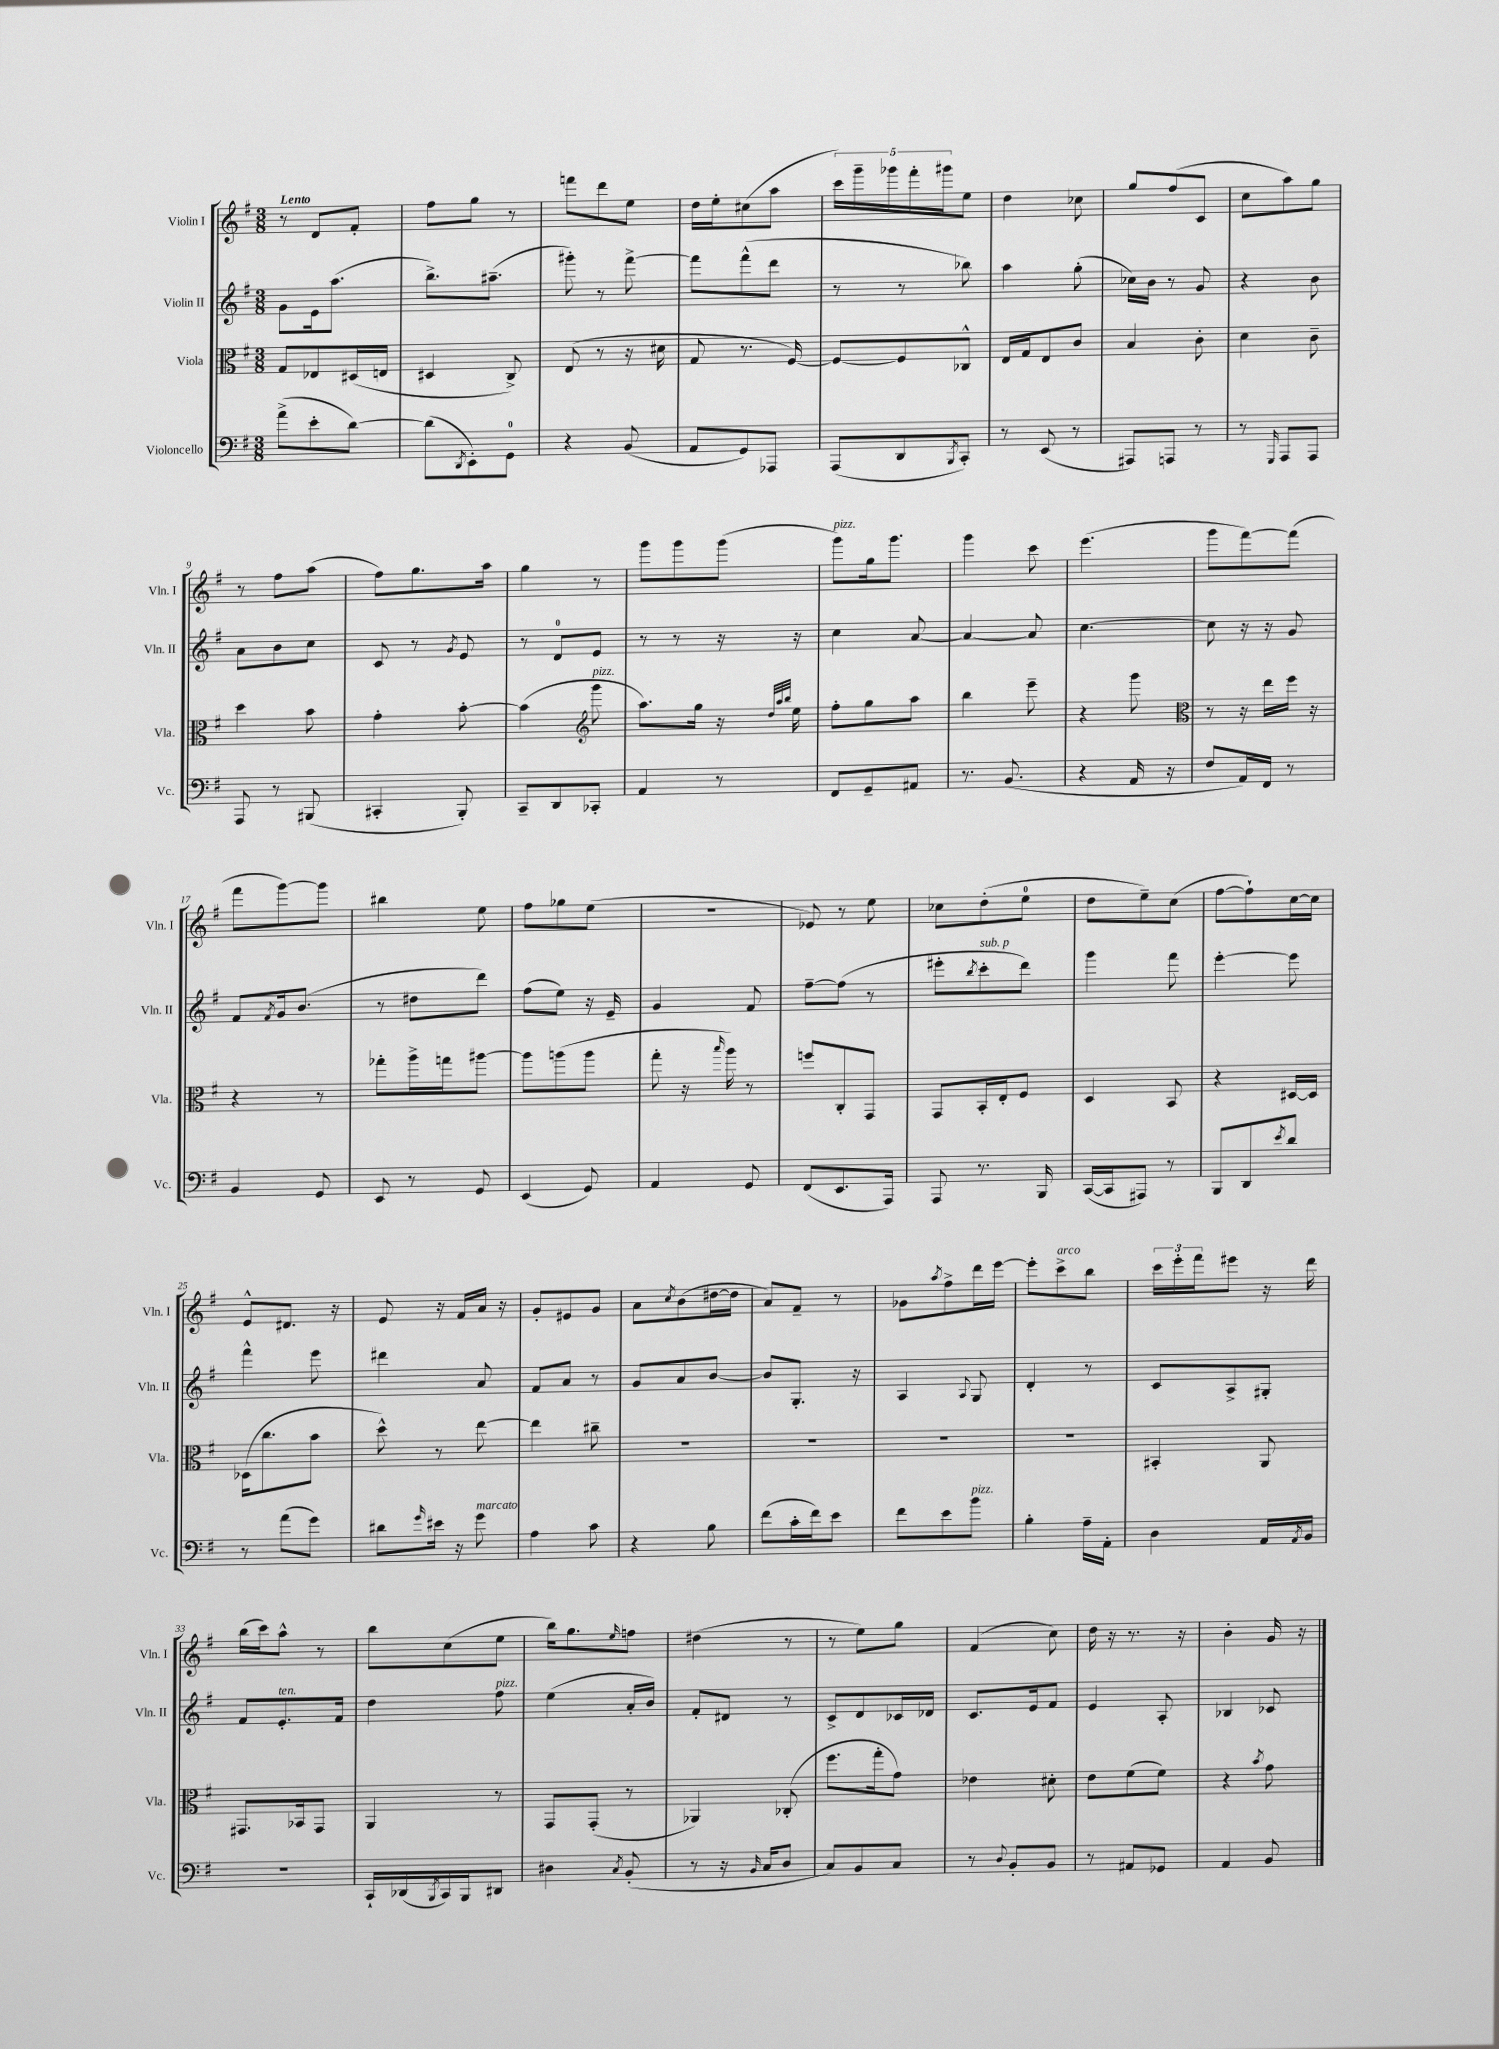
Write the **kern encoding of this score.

**kern	**kern	**kern	**kern
*staff4	*staff3	*staff2	*staff1
*clefF4	*clefC3	*clefG2	*clefG2
*k[f#]	*k[f#]	*k[f#]	*k[f#]
*M3/8	*M3/8	*M3/8	*M3/8
(8a^	8G	8g	8r
8e'	8E-	16e	8d
.	.	(8.aa	.
[8d)	(16D#	.	8f#'
.	16E	.	.
=	=	=	=
(8d]	4D#	8.bb^)	8ff#
8qDD	.	.	.
8EE')	.	.	8gg
.	.	(8.aa#~	.
8GG	8C^)	.	8r
=	=	=	=
4r	(8E	8ggg#')	8fff
.	8r	8r	8ddd
(8BB	16r	[8fff#^	8ee
.	16d#	.	.
=	=	=	=
8AA	8G	8fff#]	16dd
.	.	.	16ee'
8GG)	8.r	(8fff#^^	(8cc#
8AAA-	.	8ddd	8aa
.	[16F#)	.	.
=	=	=	=
(8AAA	8F#_	8r	20ccc)
.	.	.	20ggg~
.	.	.	20ggg-
8DD	8F#]	8r	.
.	.	.	20fff#'
.	.	.	20ggg#
8qBBB	.	.	.
8CC')	8C-^^	8bb-)	8ee
=	=	=	=
8r	16E	4aa	4dd
.	16G	.	.
(8EE	8E	.	.
8r	8c	(8gg'	8cc-
=	=	=	=
8AAA#)	4B	16cc-)	8gg
.	.	16b	.
8AAA	.	8r	(8ff#
8r	8c'	8g	8c
=	=	=	=
8r	4d	4r	8cc
16qqGGG	.	.	.
8AAA	.	.	8aa)
8AAA	8c~	8b	8gg
=	=	=	=
8AAA	4dd	8a	8r
8r	.	8b	8ff#
(8BBB#	8b	8cc	(8aa
=	=	=	=
4CC#'	4g'	8c	8ff#)
.	.	8r	8.gg
.	.	8qg	.
8BBB')	[8b'	8e	.
.	.	.	16aa
=	=	=	=
8CC~	(4b]	8r	4gg
8DD	.	8d	.
*	*clefG2	*	*
8CC-'	8ggg	8e	8r
=	=	=	=
4AA	8.aa)	8r	8ggg
.	.	8r	8ggg
.	16gg	.	.
8r	16r	16r	(8ggg
.	32qqdd	.	.
.	32qqaa	.	.
.	32qqbb	.	.
.	16ee	16r	.
=	=	=	=
8FF#	8ff#'	4cc	8ggg)
8GG~	8gg	.	16gg
.	.	.	8.ggg
8AA#	8aa	[8a	.
=	=	=	=
8.r	4bb	4a_	4ggg
(8.BB	.	.	.
.	8eee~	8a]	8ccc
=	=	=	=
4r	4r	[4.cc	(4.eee
16AA	8ggg	.	.
16r	.	.	.
=	=	=	=
*	*clefC3	*	*
8F#	8r	8cc]	8ggg
16AA)	16r	16r	[8fff#)
16FF#	16ee	16r	.
8r	16ff#	8g	(8fff#]
.	16r	.	.
=	=	=	=
4BB	4r	8f#	8fff#
.	.	8qf#	.
.	.	16g	[8ggg)
.	.	(8.b	.
8GG	8r	.	8ggg]
=	=	=	=
8EE	8gg-'	8r	4bb#
8r	16aa^	8dd#	.
.	16gg	.	.
8GG	[8aa#	8ddd)	8ee
=	=	=	=
(4EE	8aa#]	(8ff#	8ff#
.	(8aa	8ee)	8gg-
8GG)	8aa	16r	(8ee
.	.	16e~	.
=	=	=	=
4AA	8gg'	4g	4.r
.	16r	.	.
.	16qqbb	.	.
.	16aa)	.	.
8GG	8r	8f#	.
=	=	=	=
(8FF#	8ff	[8ff#~	8e-)
8.EE	8C'	(8ff#]	8r
.	8GG	8r	8ee
16AAA)	.	.	.
=	=	=	=
8AAA	8GG	8eee#'	8cc-
.	.	8qbb	.
8.r	16BB'	8ccc'	(8dd'
.	16E'	.	.
.	8F#	8ddd)	8ee
16BBB	.	.	.
=	=	=	=
([16CC	4D	4ggg	8dd
16CC]	.	.	.
8AAA#)	.	.	8ee~)
8r	8BB	8fff#	(8cc
=	=	=	=
8BBB	4r	[4eee'	[8ff#
8DD	.	.	8ff#`])
8qe	.	.	.
8d	[16D#	8eee]	[16cc
.	16D#]	.	16cc]
=	=	=	=
8r	(16D-	4fff#^^	8e^^
.	8.cc	.	.
(8a	.	.	8.d#
8g)	8b	8eee	.
.	.	.	16r
=	=	=	=
8d#	8dd^^)	4ddd#	8e
16qqg	.	.	.
16e#	8r	.	16r
16r	.	.	16f#
8g	[8ee	8a	16a
.	.	.	16r
=	=	=	=
4A	4ee]	8f#	8g'
.	.	8a	8e#
8c	8cc#~	8r	8g
=	=	=	=
4r	4.r	8g	8a
.	.	.	8qcc
.	.	8a	(8b
8B	.	[8b	[16dd#
.	.	.	16dd#]
=	=	=	=
(8f#	4.r	8b]	8a)
16c'	.	8.G'	8f#~
16f#)	.	.	.
8e	.	.	8r
.	.	16r	.
=	=	=	=
8f#	4.r	4A	8g-
.	.	.	8qaa
8e	.	.	8ff#^
.	.	8qqA	.
8b	.	8G	16ddd
.	.	.	[16eee
=	=	=	=
4B'	4.r	4d'	8eee']
.	.	.	8ccc^
16A~	.	8r	8bb
16AA'	.	.	.
=	=	=	=
4D	4BB#'	8c	24ccc
.	.	.	24eee'
.	.	.	24fff#
.	.	8A^	8eee#
16AA	8AA	8G#'	16r
8qAA	.	.	.
16BB	.	.	16ddd
=	=	=	=
4.r	8.GG#	8f#	(16bb
.	.	.	16ccc)
.	.	8.e'	8aa^^
.	16BB-	.	.
.	8GG#	.	8r
.	.	16f#	.
=	=	=	=
16CC`	4AA	4dd	8bb
(16DD-	.	.	.
8qBBB	.	.	.
16CC)	.	.	(8cc
16BBB	.	.	.
8DD#	8r	8ff#	8ee
=	=	=	=
4D#	8GG	(4ee	16bb)
.	.	.	8.gg
.	(8GG'	.	.
8qC	.	.	16qqee
(8BB'	8r	16a'	8ff
.	.	16b)	.
=	=	=	=
8r	4AA-)	8f#'	(4dd#
16r	.	8d#	.
16qqBB	.	.	.
16C	.	.	.
8D	(8C-'	8r	8r
=	=	=	=
8C)	8.ff#	8c^	8r
8BB	.	8d	8ee)
.	16gg'	.	.
8C	8g)	16c-	8gg
.	.	16d-	.
=	=	=	=
8r	4e-	8.c	(4f#
8qqD	.	.	.
8BB'	.	.	.
.	.	16e	.
8BB	8d#'	8f#	8cc)
=	=	=	=
8r	8e	4e	16dd
.	.	.	16r
8AA#	(8f#	.	8.r
8GG-	8f#)	8A'	.
.	.	.	16r
=	=	=	=
4AA	4r	4B-	4b'
.	8qb	.	.
8BB	8g	8c-	16g
.	.	.	16r
==	==	==	==
*-	*-	*-	*-
